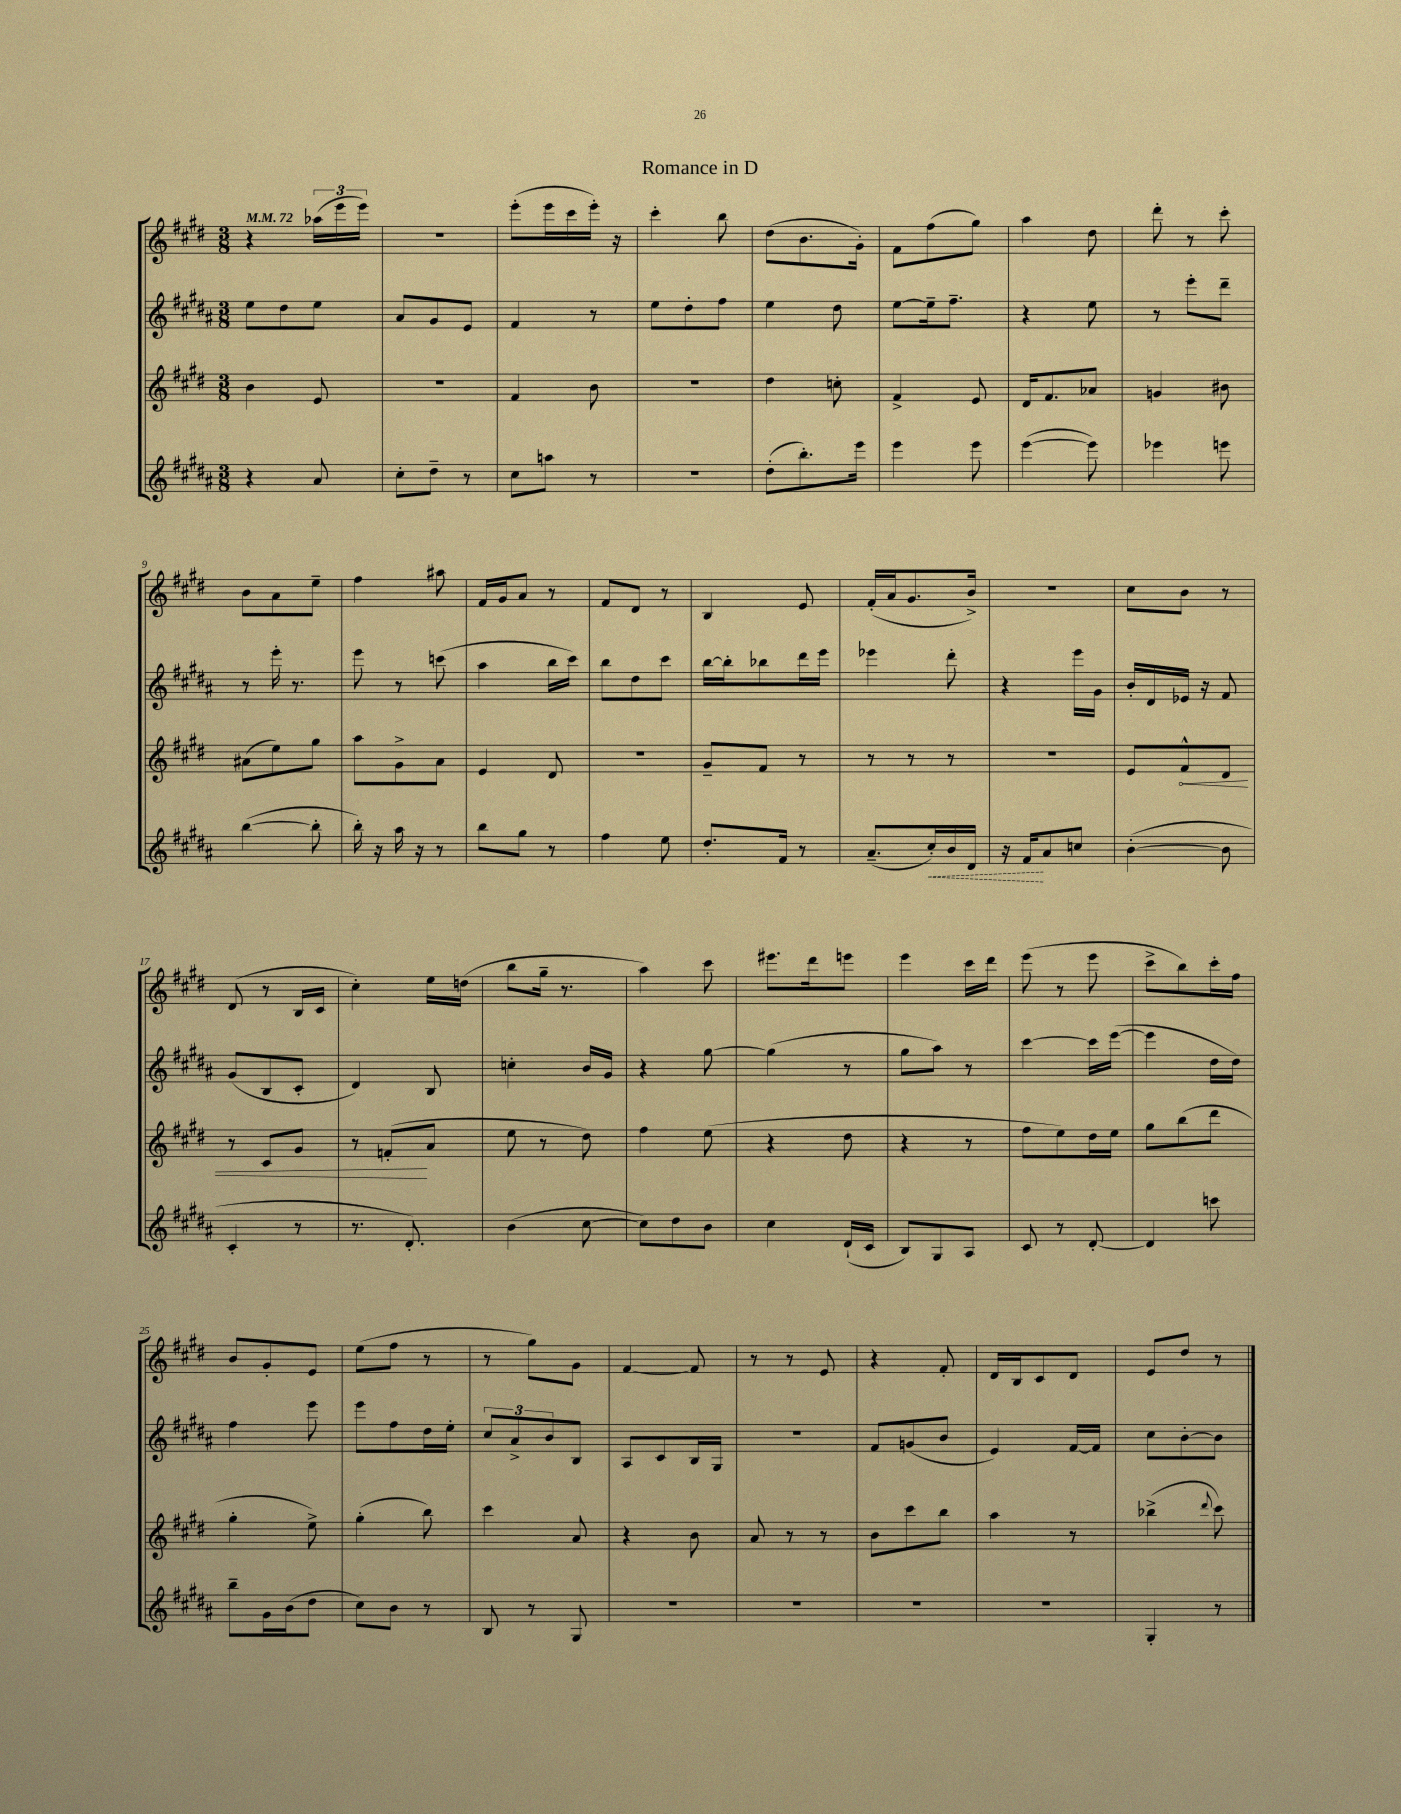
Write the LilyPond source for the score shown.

\header { title = "Romance in D" }
<<
\new StaffGroup <<
\new Staff = "s0" {
    \clef treble \key e \major \numericTimeSignature \time 3/8 \tempo 4 = 72
    r4 \tuplet 3/2 { aes''16( e'''16 e'''16) } |
    r4. |
    e'''8-.( e'''16 cis'''16 e'''16-.) r16 |
    cis'''4-. b''8 |
    dis''8( b'8. gis'16-.) |
    fis'8 fis''8( gis''8) |
    a''4 dis''8 |
    dis'''8-. r8 cis'''8-. |
    b'8 a'8 e''8-- |
    fis''4 ais''8 |
    fis'16 gis'16 a'8 r8 |
    fis'8 dis'8 r8 |
    b4 e'8 |
    fis'16-.( a'16 gis'8. b'16->) |
    R4. |
    cis''8 b'8 r8 |
    dis'8( r8 b16 cis'16 |
    cis''4-.) e''16 d''16( |
    b''8 gis''16-- r8. |
    a''4) cis'''8 |
    eis'''8. dis'''16 e'''8 |
    e'''4 cis'''16 dis'''16 |
    e'''8( r8 e'''8 |
    cis'''8-> b''8) cis'''16-. fis''16 |
    b'8 gis'8-. e'8 |
    e''8( fis''8 r8 |
    r8 gis''8) gis'8 |
    fis'4~ fis'8 |
    r8 r8 e'8 |
    r4 fis'8-. |
    dis'16 b16 cis'8 dis'8 |
    e'8 dis''8 r8 \bar "|." |
}
\new Staff = "s1" {
    \clef treble \key b \major \numericTimeSignature \time 3/8
    e''8 dis''8 e''8 |
    ais'8 gis'8 e'8 |
    fis'4 r8 |
    e''8 dis''8-. fis''8 |
    e''4 dis''8 |
    e''8~ e''16-- fis''8.-- |
    r4 e''8 |
    r8 e'''8-. dis'''8-- |
    r8 e'''16-. r8. |
    e'''8 r8 c'''8( |
    ais''4 b''16 cis'''16) |
    b''8 dis''8 cis'''8 |
    b''16~ b''16-. bes''8 dis'''16 e'''16 |
    ees'''4 dis'''8-. |
    r4 e'''16 gis'16 |
    b'16-. dis'16 ees'16 r16 fis'8 |
    gis'8( b8 cis'8-. |
    dis'4) b8 |
    c''4-. b'16 gis'16 |
    r4 gis''8~ |
    gis''4( r8 |
    gis''8 ais''8) r8 |
    cis'''4~ cis'''16 e'''16~( |
    e'''4 dis''16 dis''16) |
    fis''4 e'''8 |
    e'''8 fis''8 dis''16 e''16-. |
    \tuplet 3/2 { cis''8 ais'8-> b'8 } b8 |
    ais8 cis'8 b16 gis16 |
    R4. |
    fis'8 g'8( b'8 |
    e'4) fis'16~ fis'16 |
    cis''8 b'8~-. b'8 \bar "|." |
}
\new Staff = "s2" {
    \clef treble \key e \major \numericTimeSignature \time 3/8
    b'4 e'8 |
    R4. |
    fis'4 b'8 |
    R4. |
    dis''4 c''8-. |
    fis'4-> e'8 |
    dis'16 fis'8. aes'8 |
    g'4 bis'8 |
    ais'8( e''8) gis''8 |
    a''8 gis'8-> a'8 |
    e'4 dis'8 |
    R4. |
    gis'8-- fis'8 r8 |
    r8 r8 r8 |
    R4. |
    e'8 \once \override Hairpin.circled-tip = ##t fis'8-^\< dis'8 |
    r8 cis'8 gis'8 |
    r8 f'8-.\!( a'8 |
    e''8 r8 dis''8) |
    fis''4 e''8( |
    r4 dis''8 |
    r4 r8 |
    fis''8 e''8) dis''16 e''16 |
    gis''8 b''8( dis'''8 |
    gis''4-. e''8->) |
    gis''4-.( b''8) |
    cis'''4 a'8 |
    r4 b'8 |
    a'8 r8 r8 |
    b'8 cis'''8 b''8 |
    a''4 r8 |
    bes''4->( \appoggiatura { dis'''8 } cis'''8) \bar "|." |
}
\new Staff = "s3" {
    \clef treble \key b \major \numericTimeSignature \time 3/8
    r4 ais'8 |
    cis''8-. dis''8-- r8 |
    cis''8 a''8 r8 |
    R4. |
    dis''8-.( b''8.-.) e'''16 |
    e'''4 e'''8 |
    e'''4~( e'''8) |
    ees'''4 e'''8 |
    b''4~( b''8-. |
    b''16-.) r16 ais''16 r16 r8 |
    b''8 gis''8 r8 |
    fis''4 e''8 |
    dis''8.-. fis'16 r8 |
    ais'8.--( \once \override Hairpin.style = #'dashed-line cis''16-.\<) b'16 dis'16 |
    r16 fis'16\! ais'8 c''8 |
    b'4~-.( b'8 |
    cis'4-. r8 |
    r8. dis'8.-.) |
    b'4( cis''8~ |
    cis''8) dis''8 b'8 |
    cis''4 dis'16-!( cis'16 |
    b8) gis8 ais8 |
    cis'8 r8 dis'8~-. |
    dis'4 c'''8 |
    b''8-- gis'16 b'16( dis''8 |
    cis''8) b'8 r8 |
    b8 r8 gis8 |
    R4. |
    R4. |
    R4. |
    R4. |
    gis4-. r8 \bar "|." |
}
>>
>>
